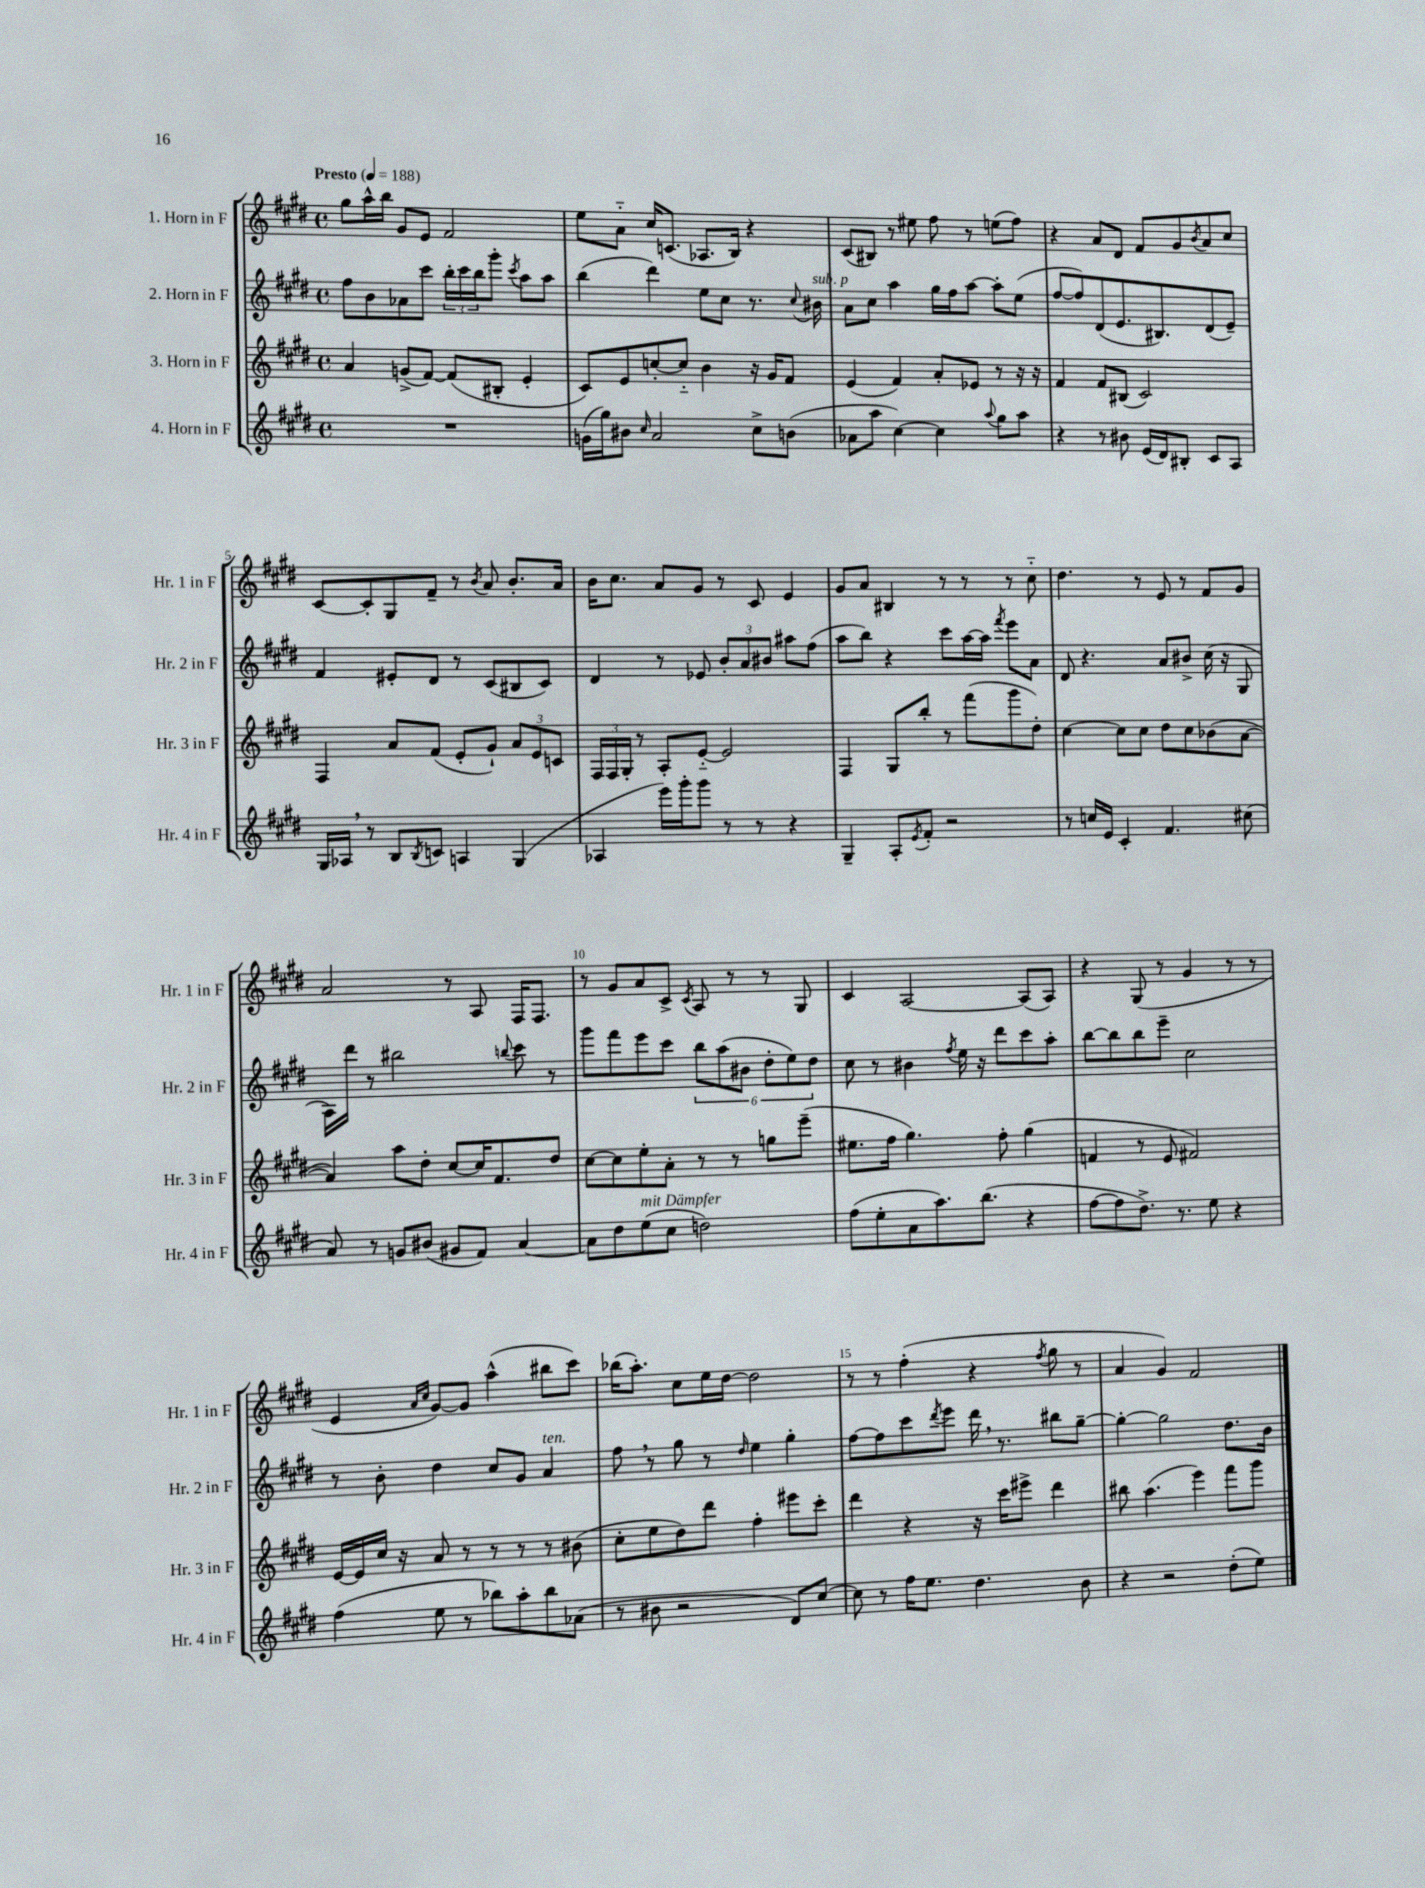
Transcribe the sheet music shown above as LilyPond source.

<<
\new StaffGroup <<
\new Staff = "s0" \with { instrumentName = "1. Horn in F" shortInstrumentName = "Hr. 1 in F" } {
    \clef treble \key e \major \defaultTimeSignature \time 4/4 \tempo "Presto" 4 = 188
    gis''8 a''16-^ b''16 gis'8 e'8 fis'2 |
    e''8 a'8-_ cis''16 c'8.( aes8. b16) r4 |
    cis'8( bis8) r8 eis''8 fis''8 r8 e''8( fis''8) |
    r4 a'8 dis'8 fis'8 gis'8 \acciaccatura { b'8 } a'8 cis''8 |
    cis'8~ cis'8-. gis8 fis'8-- r8 \acciaccatura { b'8 } a'8 b'8.-. a'16 |
    b'16 cis''8. a'8 gis'8 r8 cis'8 e'4 |
    gis'8 a'8 bis4 r8 r8 r8 cis''8-_ |
    dis''4. r8 e'8 r8 fis'8 gis'8 |
    a'2 r8 a8 fis16 fis8. |
    r8 gis'8 a'8 cis'8-> \acciaccatura { cis'8 } a8 r8 r8 gis8 |
    cis'4 a2~ a8( a8) |
    r4 gis8( r8 gis'4 r8 r8 |
    e'4 \grace { a'16 cis''16 } gis'8~) gis'8 a''4-^( bis''8 cis'''8) |
    bes''16( a''8.-.) cis''8 e''16 dis''16~ dis''2 |
    r8 r8 fis''4-.( r4 \acciaccatura { fis''8 } gis''8 r8 |
    a'4 gis'4) fis'2 \bar "|." |
}
\new Staff = "s1" \with { instrumentName = "2. Horn in F" shortInstrumentName = "Hr. 2 in F" } {
    \clef treble \key e \major \defaultTimeSignature \time 4/4
    fis''8 b'8 aes'8 cis'''8 \tuplet 3/2 { b''16-. cis'''16 b''16 } gis'''8-. \acciaccatura { cis'''8 } a''8 a''8 |
    b''4( dis'''4) e''8 cis''8 r8. \appoggiatura { cis''8 } bis'16^\markup { \italic "sub. p" } |
    a'8 cis''8 a''4 gis''16 fis''16 a''8~ a''8-. e''8( |
    fis''8~ fis''8) dis'8( e'8. bis8.) dis'8( e'8--) |
    fis'4 eis'8-. dis'8 r8 cis'8( bis8 cis'8) |
    dis'4 r8 ees'8 \tuplet 3/2 { b'8-. a'8 bis'8 } ais''8 fis''8( |
    a''8 b''8) r4 cis'''8 a''16~ a''16 \acciaccatura { fis'''8 } e'''8 a'8 |
    dis'8 r4. a'8 bis'8-> cis''16( r16 gis8 |
    a16) dis'''16 r8 bis''2 \appoggiatura { b''8 } cis'''8 r8 |
    gis'''8 fis'''8 e'''8 cis'''8 \tuplet 6/4 { b''8 a''8( bis'8 dis''8-. e''8) dis''8 } |
    cis''8 r8 bis'4 \acciaccatura { fis''8 } e''16 r16 dis'''8 cis'''8 a''8-. |
    b''8~ b''8 b''8 e'''8-- cis''2 |
    r8 b'8-. dis''4 cis''8 gis'8 a'4^\markup { \italic "ten." } |
    fis''8 \breathe r8 gis''8 r8 \grace { dis''16 } e''4 gis''4-. |
    fis''8~ fis''8 cis'''8 \acciaccatura { dis'''8 } e'''8 dis'''16 \breathe r8. bis''8 gis''8~-- |
    gis''4~-. gis''2 dis''8. b'16 \bar "|." |
}
\new Staff = "s2" \with { instrumentName = "3. Horn in F" shortInstrumentName = "Hr. 3 in F" } {
    \clef treble \key e \major \defaultTimeSignature \time 4/4
    a'4 g'8->( fis'8~) fis'8( bis8-. e'4-. |
    cis'8) e'8 c''8~-. c''8-_ b'4 r16 gis'16 fis'8 |
    e'4( fis'4) a'8-. ees'8 r8 r16 r16 |
    fis'4 fis'8 bis8( cis'2) |
    fis4 a'8 fis'8( e'8-. gis'8-!) \tuplet 3/2 { a'8 e'8 c'8 } |
    \tuplet 3/2 { fis16 fis16 gis16-. } r8 a8-. e'8~-_ e'2 |
    fis4 gis8 b''8-. r8 fis'''8( gis'''8 dis''8-.) |
    cis''4~ cis''8 cis''8 dis''8 cis''8 bes'8( a'8~ |
    a'4) a''8 dis''8-. cis''8~ cis''16 fis'8. dis''8 |
    cis''8~ cis''8 e''8-. a'8-. r8 r8 g''8 e'''8--( |
    eis''8. fis''16 gis''4.) fis''8-. gis''4( |
    f'4 r8 e'8 fis'2) |
    e'16~ e'16 cis''16 r16 a'8 r8 r8 r8 r8 bis'8( |
    cis''8-. e''8 dis''8) dis'''8 fis''4-. eis'''8 cis'''8-. |
    dis'''4 r4 r16 cis'''16 eis'''8-> dis'''4 |
    bis''8 a''4.( e'''4) fis'''8 gis'''8 \bar "|." |
}
\new Staff = "s3" \with { instrumentName = "4. Horn in F" shortInstrumentName = "Hr. 4 in F" } {
    \clef treble \key e \major \defaultTimeSignature \time 4/4
    R1 |
    g'16( gis''16) bis'8 \grace { cis''16 } a'2 cis''8-> b'8( |
    aes'8 a''8 cis''4~) cis''4 \appoggiatura { a''8 } gis''8 a''8 |
    r4 r8 bis'8 e'16( dis'16) bis8-. cis'8 a8 |
    gis16 aes16 \breathe r8 b8 \acciaccatura { b8 } c'8 a4 gis4( |
    aes4 e'''16) gis'''16-. gis'''8 r8 r8 r4 |
    gis4-- a8-. \acciaccatura { e'8 } fis'8-. r2 |
    r8 c''16 e'16 cis'4-. fis'4. cis''8( |
    a'8) r8 g'8 bis'8( gis'8 fis'8) a'4~ |
    a'8 dis''8 e''8^\markup { \italic "mit Dämpfer" }( cis''8 d''2) |
    fis''8( e''8-. a'8 a''8.) b''8.( r4 |
    fis''8~ fis''8 dis''8.->) r8. e''8 r4 |
    fis''4( e''8 r8 bes''8) a''8-. bes''8 aes'8( |
    r8 bis'8 r2 dis'8) cis''8~ |
    cis''8 r8 fis''16 e''8. dis''4. b'8 |
    r4 r2 dis''8-.( e''8) \bar "|." |
}
>>
>>
\layout { \context { \Score \override BarNumber.break-visibility = ##(#f #t #t) barNumberVisibility = #(every-nth-bar-number-visible 5) } }
